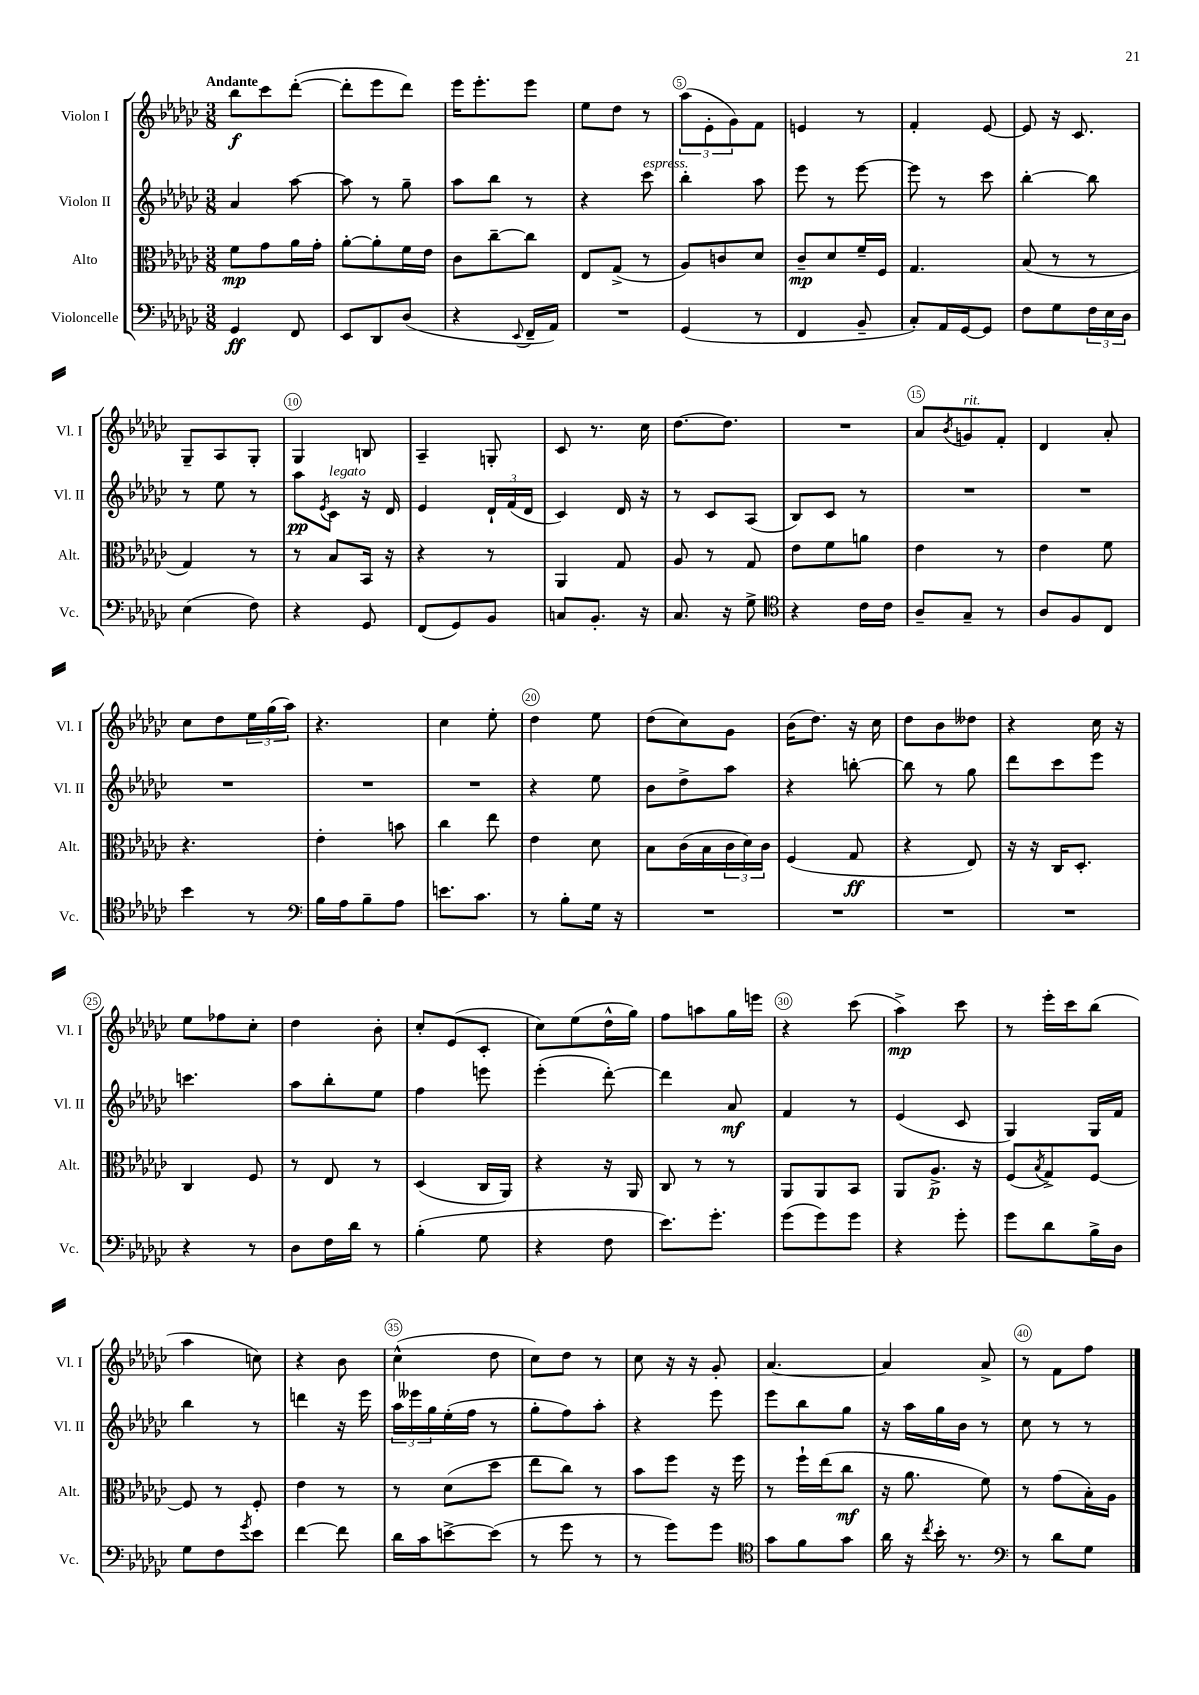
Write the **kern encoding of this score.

**kern	**dynam	**kern	**dynam	**kern	**dynam	**kern	**dynam
*part4	*part4	*part3	*part3	*part2	*part2	*part1	*part1
*staff4	*staff4	*staff3	*staff3	*staff2	*staff2	*staff1	*staff1
*I"Violoncelle	*	*I"Alto	*	*I"Violon II	*	*I"Violon I	*
*I'Vc.	*	*I'Alt.	*	*I'Vl. II	*	*I'Vl. I	*
*clefF4	*	*clefC3	*	*clefG2	*	*clefG2	*
*k[b-e-a-d-g-c-]	*	*k[b-e-a-d-g-c-]	*	*k[b-e-a-d-g-c-]	*	*k[b-e-a-d-g-c-]	*
*M3/8	*	*M3/8	*	*M3/8	*	*M3/8	*
=1	=1	=1	=1	=1	=1	=1	=1
!	!	!	!	!	!	!LO:TX:a:B:t=Andante	!
4GG-/	ff	8f\L	mp	4a-/	.	8bb-\L	f
.	.	8g-\	.	.	.	8ccc-\	.
8FF/	.	16a-\L	.	[8aa-\	.	([8ddd-'\J	.
.	.	16g-'\JJ	.	.	.	.	.
=2	=2	=2	=2	=2	=2	=2	=2
8EE-/L	.	[8a-'\L	.	8aa-\]	.	8ddd-'\L]	.
8DD-/	.	8a-'\]	.	8r	.	8eee-\	.
(8D-/J	.	16f\L	.	8gg-~\	.	8ddd-\J)	.
.	.	16e-\JJ	.	.	.	.	.
=3	=3	=3	=3	=3	=3	=3	=3
4r	.	8c-\L	.	8aa-\L	.	16eee-\KL	.
.	.	.	.	.	.	8.eee-'\	.
.	.	[8cc-~\	.	8bb-\J	.	.	.
8qqEE-/	.	.	.	.	.	.	.
16FF~/LL	.	8cc-\J]	.	8r	.	8eee-\J	.
16AA-/JJ)	.	.	.	.	.	.	.
=4	=4	=4	=4	=4	=4	=4	=4
4.r	.	8E-/L	.	4r	.	8ee-\L	.
.	.	(8G-^/J	.	.	.	8dd-\J	.
!	!	!	!	!LO:TX:a:i:t=espress.	!	!	!
.	.	8r	.	8ccc-\	.	8r	.
=5	=5	=5	=5	=5	=5	=5	=5
(4GG-/	.	8A-/L)	.	4bb-'\	.	(12aa-\L	.
.	.	.	.	.	.	12e-'\	.
.	.	8cn/	.	.	.	.	.
.	.	.	.	.	.	12g-\)	.
8r	.	8d-/J	.	8aa-\	.	8f\J	.
=6	=6	=6	=6	=6	=6	=6	=6
4FF/	.	8c-~/L	mp	8eee-\	.	4en/	.
.	.	8d-/	.	8r	.	.	.
8BB-~/	.	16f~/L	.	[8eee-\	.	8r	.
.	.	16F/JJ	.	.	.	.	.
=7	=7	=7	=7	=7	=7	=7	=7
8C-'/L)	.	4.G-/	.	8eee-\]	.	4f'/	.
16AA-/L	.	.	.	8r	.	.	.
[16GG-/J	.	.	.	.	.	.	.
8GG-/J]	.	.	.	8ccc-\	.	[8e-/	.
=8	=8	=8	=8	=8	=8	=8	=8
8F\L	.	(8B-/	.	[4bb-'\	.	8e-/]	.
8G-\	.	8r	.	.	.	16r	.
.	.	.	.	.	.	8.c-/	.
24F\L	.	8r	.	8bb-\]	.	.	.
24E-\	.	.	.	.	.	.	.
24D-\JJ	.	.	.	.	.	.	.
!!LO:LB:g=z
=9	=9	=9	=9	=9	=9	=9	=9
(4E-\	.	4G-/)	.	8r	.	8G-~/L	.
.	.	.	.	8ee-\	.	8A-/	.
8F\)	.	8r	.	8r	.	8G-'/J	.
=10	=10	=10	=10	=10	=10	=10	=10
4r	.	8r	.	8aa-\L	pp	4G-/	.
.	.	.	.	8qe-/	.	.	.
!	!	!	!	!LO:TX:a:i:t=legato	!	!	!
.	.	8B-/L	.	8c-\J	.	.	.
8GG-/	.	16BB-/Jk	.	16r	.	8Bn/	.
.	.	16r	.	16d-/	.	.	.
=11	=11	=11	=11	=11	=11	=11	=11
(8FF/L	.	4r	.	4e-/	.	4A-~/	.
8GG-/)	.	.	.	.	.	.	.
8BB-/J	.	8r	.	24d-`/LL	.	8Gn'/	.
.	.	.	.	(24f/	.	.	.
.	.	.	.	24d-/JJ	.	.	.
=12	=12	=12	=12	=12	=12	=12	=12
8Cn/L	.	4AA-/	.	4c-/)	.	8c-/	.
8.BB-'/J	.	.	.	.	.	8.r	.
.	.	8G-/	.	16d-/	.	.	.
16r	.	.	.	16r	.	16cc-\	.
=13	=13	=13	=13	=13	=13	=13	=13
8.C-/	.	8A-/	.	8r	.	[8.dd-\L	.
.	.	8r	.	8c-/L	.	.	.
16r	.	.	.	.	.	8.dd-\J]	.
8G-^\	.	8G-/	.	(8A-/J	.	.	.
=14	=14	=14	=14	=14	=14	=14	=14
*clefC4	*	*	*	*	*	*	*
4r	.	8e-\L	.	8B-/L)	.	4.r	.
.	.	8f\	.	8c-/J	.	.	.
16c-\LL	.	8an\J	.	8r	.	.	.
16c-\JJ	.	.	.	.	.	.	.
=15	=15	=15	=15	=15	=15	=15	=15
8A-~/L	.	4e-\	.	4.r	.	8a-/L	.
.	.	.	.	.	.	8qb-/	.
!	!	!	!	!	!	!LO:TX:a:i:t=rit.	!
8G-~/J	.	.	.	.	.	8gn/	.
8r	.	8r	.	.	.	8f'/J	.
=16	=16	=16	=16	=16	=16	=16	=16
8A-/L	.	4e-\	.	4.r	.	4d-/	.
8F/	.	.	.	.	.	.	.
8C-/J	.	8f\	.	.	.	8a-'/	.
!!LO:LB:g=z
=17	=17	=17	=17	=17	=17	=17	=17
4b-\	.	4.r	.	4.r	.	8cc-\L	.
.	.	.	.	.	.	8dd-\	.
8r	.	.	.	.	.	24ee-\L	.
.	.	.	.	.	.	(24gg-\	.
.	.	.	.	.	.	24aa-\JJ)	.
=18	=18	=18	=18	=18	=18	=18	=18
*clefF4	*	*	*	*	*	*	*
16B-\LL	.	4e-'\	.	4.r	.	4.r	.
16A-\J	.	.	.	.	.	.	.
8B-~\	.	.	.	.	.	.	.
8A-\J	.	8bn\	.	.	.	.	.
=19	=19	=19	=19	=19	=19	=19	=19
8.en\L	.	4cc-\	.	4.r	.	4cc-\	.
8.c-\J	.	.	.	.	.	.	.
.	.	8ee-\	.	.	.	8ee-'\	.
=20	=20	=20	=20	=20	=20	=20	=20
8r	.	4e-\	.	4r	.	4dd-\	.
8B-'\L	.	.	.	.	.	.	.
16G-\Jk	.	8d-\	.	8ee-\	.	8ee-\	.
16r	.	.	.	.	.	.	.
=21	=21	=21	=21	=21	=21	=21	=21
4.r	.	8B-\L	.	8b-\L	.	(8dd-\L	.
.	.	(16c-\L	.	8dd-^\	.	8cc-\)	.
.	.	16B-\	.	.	.	.	.
.	.	24c-\	.	8aa-\J	.	8g-\J	.
.	.	24d-\)	.	.	.	.	.
.	.	24c-\JJ	.	.	.	.	.
=22	=22	=22	=22	=22	=22	=22	=22
4.r	.	(4F/	.	4r	.	(16b-\KL	.
.	.	.	.	.	.	8.dd-\J)	.
.	.	8G-/	ff	[8bbn'\	.	16r	.
.	.	.	.	.	.	16cc-\	.
=23	=23	=23	=23	=23	=23	=23	=23
4.r	.	4r	.	8bb\]	.	8dd-\L	.
.	.	.	.	8r	.	8b-\	.
.	.	8E-/)	.	8gg-\	.	8dd--X\J	.
=24	=24	=24	=24	=24	=24	=24	=24
4.r	.	16r	.	8ddd-\L	.	4r	.
.	.	16r	.	.	.	.	.
.	.	16C-/KL	.	8ccc-\	.	.	.
.	.	8.D-'/J	.	.	.	.	.
.	.	.	.	8eee-\J	.	16cc-\	.
.	.	.	.	.	.	16r	.
!!LO:LB:g=z
=25	=25	=25	=25	=25	=25	=25	=25
4r	.	4C-/	.	4.cccn\	.	8ee-\L	.
.	.	.	.	.	.	8ff-X\	.
8r	.	8F/	.	.	.	8cc-'\J	.
=26	=26	=26	=26	=26	=26	=26	=26
8D-\L	.	8r	.	8aa-\L	.	4dd-\	.
16F\L	.	8E-/	.	8bb-'\	.	.	.
16d-\JJ	.	.	.	.	.	.	.
8r	.	8r	.	8ee-\J	.	8b-'\	.
=27	=27	=27	=27	=27	=27	=27	=27
(4B-'\	.	(4D-/	.	4ff\	.	8cc-'/L	.
.	.	.	.	.	.	(8e-/	.
8G-\	.	16C-/LL	.	8eeen\	.	8c-'/J	.
.	.	16AA-/JJ)	.	.	.	.	.
=28	=28	=28	=28	=28	=28	=28	=28
4r	.	4r	.	(4eee-'\	.	8cc-\L)	.
.	.	.	.	.	.	(8ee-\	.
8F\	.	16r	.	[8ddd-'\)	.	16dd-^^\L	.
.	.	16AA-/	.	.	.	16gg-\JJ)	.
=29	=29	=29	=29	=29	=29	=29	=29
8.e-\L)	.	8C-/	.	4ddd-\]	.	8ff\L	.
.	.	8r	.	.	.	8aan\	.
8.g-'\J	.	.	.	.	.	.	.
.	.	8r	.	8a-/	mf	16gg-\L	.
.	.	.	.	.	.	16eeen\JJ	.
=30	=30	=30	=30	=30	=30	=30	=30
(8g-\L	.	8AA-/L	.	4f/	.	4r	.
8g-\)	.	8AA-/	.	.	.	.	.
8g-\J	.	8BB-/J	.	8r	.	(8ccc-\	.
=31	=31	=31	=31	=31	=31	=31	=31
4r	.	8AA-/L	.	(4e-/	.	4aa-^\)	mp
.	.	8.A-^/J	p	.	.	.	.
8g-'\	.	.	.	8c-/	.	8ccc-\	.
.	.	16r	.	.	.	.	.
=32	=32	=32	=32	=32	=32	=32	=32
8g-\L	.	(8F/L	.	4G-/)	.	8r	.
.	.	8qB-/	.	.	.	.	.
8d-\	.	8G-^/)	.	.	.	16eee-'\LL	.
.	.	.	.	.	.	16ccc-\J	.
16B-^\L	.	[8F/J	.	16G-/LL	.	(8bb-\J	.
16D-\JJ	.	.	.	16f/JJ	.	.	.
!!LO:LB:g=z
=33	=33	=33	=33	=33	=33	=33	=33
8G-\L	.	8F/]	.	4bb-\	.	4aa-\	.
8F\	.	8r	.	.	.	.	.
8qg-/	.	.	.	.	.	.	.
8e-\J	.	8F'/	.	8r	.	8ccn\)	.
=34	=34	=34	=34	=34	=34	=34	=34
[4f\	.	4e-\	.	4dddn\	.	4r	.
8f\]	.	8r	.	16r	.	8b-\	.
.	.	.	.	16eee-\	.	.	.
=35	=35	=35	=35	=35	=35	=35	=35
16d-\LL	.	8r	.	24aa-\LL	.	(4cc-^^\	.
.	.	.	.	24eee--X\	.	.	.
16c-\J	.	.	.	.	.	.	.
.	.	.	.	24gg-\	.	.	.
[8en^\	.	(8d-\L	.	(16ee-'\	.	.	.
.	.	.	.	16ff\JJ	.	.	.
(8e\J]	.	8dd-\J	.	8r	.	8dd-\	.
=36	=36	=36	=36	=36	=36	=36	=36
8r	.	8ee-\L	.	8gg-'\L	.	8cc-\L)	.
8g-\	.	8cc-\J)	.	8ff\)	.	8dd-\J	.
8r	.	8r	.	8aa-'\J	.	8r	.
=37	=37	=37	=37	=37	=37	=37	=37
8r	.	8b-\L	.	4r	.	8cc-\	.
8g-\L)	.	8ff\J	.	.	.	16r	.
.	.	.	.	.	.	16r	.
8g-\J	.	16r	.	8eee-\	.	8g-'/	.
.	.	16ff\	.	.	.	.	.
=38	=38	=38	=38	=38	=38	=38	=38
*clefC4	*	*	*	*	*	*	*
8g-\L	.	8r	.	8eee-\L	.	[4.a-/	.
8f\	.	16ff`\LL	.	8bb-\	.	.	.
.	.	(16ee-\J	.	.	.	.	.
8g-\J	.	8cc-\J	mf	8gg-\J	.	.	.
=39	=39	=39	=39	=39	=39	=39	=39
16a-\	.	16r	.	16r	.	4a-/]	.
16r	.	8.a-\	.	16aa-\LL	.	.	.
8qcc-/	.	.	.	.	.	.	.
16b-'\	.	.	.	16gg-\	.	.	.
8.r	.	.	.	16b-\JJ	.	.	.
.	.	8f\)	.	8r	.	8a-^/	.
=40	=40	=40	=40	=40	=40	=40	=40
*clefF4	*	*	*	*	*	*	*
8r	.	8r	.	8cc-\	.	8r	.
8d-\L	.	(8g-\L	.	8r	.	8f\L	.
8G-\J	.	16B-'\L)	.	8r	.	8ff\J	.
.	.	16A-\JJ	.	.	.	.	.
==	==	==	==	==	==	==	==
*-	*-	*-	*-	*-	*-	*-	*-
